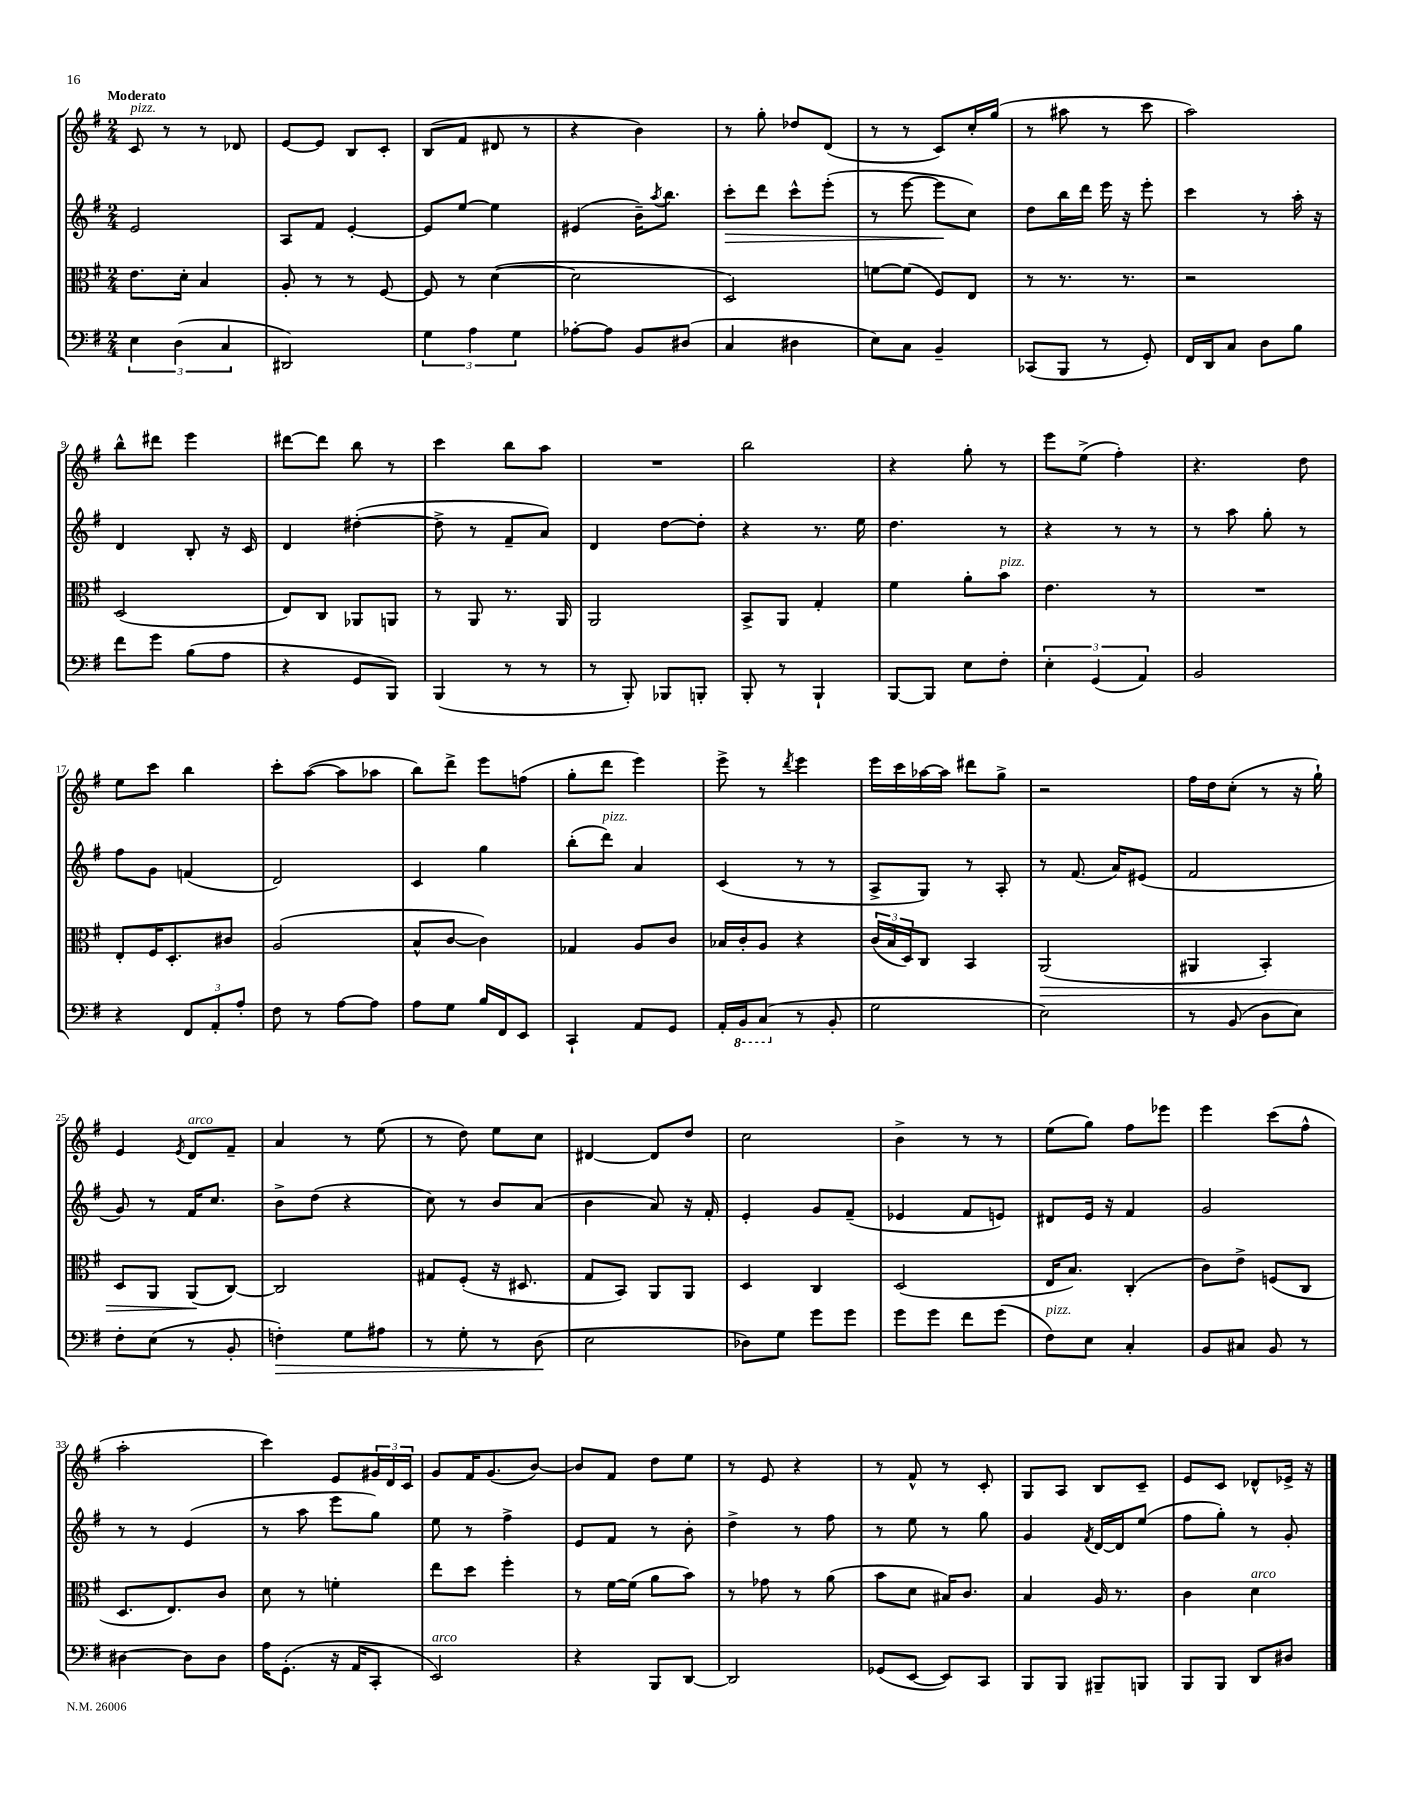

**kern	**kern	**kern	**kern
*staff4	*staff3	*staff2	*staff1
*clefF4	*clefC3	*clefG2	*clefG2
*k[f#]	*k[f#]	*k[f#]	*k[f#]
*M2/4	*M2/4	*M2/4	*M2/4
6E\	8.e\L	2e/	8c/
.	.	.	8r
(6D\	.	.	.
.	16d'\Jk	.	.
.	4B/	.	8r
6C/	.	.	.
.	.	.	8d-/
=	=	=	=
2DD#/)	8A'/	8A/L	[8e/L
.	8r	8f#/J	8e/]J
.	8r	[4e'/	8B/L
.	[8F#/	.	8c'/J
=	=	=	=
6G\	8F#/]	8e/]L	(8B/L
.	8r	[8ee/J	8f#/J
6A\	.	.	.
.	([4d\	4ee\]	8d#/
6G\	.	.	.
.	.	.	8r
=	=	=	=
[8A-'\L	2d\]	(4e#/	4r
8A-\]J	.	.	.
8BB/L	.	16b~\LK)	4b\)
.	.	8qaa/	.
.	.	8.bb\J	.
(8D#/J	.	.	.
=	=	=	=
4C/	2D/)	8ccc'\L	8r
.	.	8ddd\J	8gg'\
4D#\	.	8ccc^^\L	8dd-/L
.	.	(8eee'\J	(8d/J
=	=	=	=
8E\L)	[8f\L	8r	8r
8C\J	(8f\]J	[8eee\	8r
4BB~/	8F#/L)	8eee\]L	8c/L)
.	8E/J	8cc\J)	16cc'/L
.	.	.	(16gg/JJ
=	=	=	=
(8CC-/L	8r	8dd\L	8r
8BBB/J	8.r	16bb\L	8aa#\
.	.	16ddd\JJ	.
8r	.	16eee\	8r
.	8.r	16r	.
8GG'/)	.	8eee'\	8ccc\
=	=	=	=
16FF#/LL	2r	4ccc\	2aa\)
16DD/J	.	.	.
8C/J	.	.	.
8D\L	.	8r	.
8B\J	.	16aa'\	.
.	.	16r	.
=	=	=	=
8f#\L	(2D/	4d/	8bb^^\L
8g\J	.	.	8ddd#\J
(8B\L	.	8B'/	4eee\
8A\J	.	16r	.
.	.	16c/	.
=	=	=	=
4r	8E/L)	4d/	[8ddd#\L
.	8C/J	.	8ddd#\]J
8GG/L	8AA-/L	([4dd#'\	8bb\
8BBB/J)	8AA/J	.	8r
=	=	=	=
(4BBB/	8r	8dd#^\]	4ccc\
.	8AA/	8r	.
8r	8.r	8f#~/L	8bb\L
8r	.	8a/J)	8aa\J
.	16AA/	.	.
=	=	=	=
8r	2AA/	4d/	2r
8BBB'/)	.	.	.
8BBB-/L	.	[8dd\L	.
8BBB'/J	.	8dd'\]J	.
=	=	=	=
8BBB'/	8BB^/L	4r	2bb\
8r	8AA/J	.	.
4BBB`/	4G'/	8.r	.
.	.	16ee\	.
=	=	=	=
[8BBB/L	4f#\	4.dd\	4r
8BBB/]J	.	.	.
8E\L	8a'\L	.	8gg'\
8F#'\J	8b\J	8r	8r
=	=	=	=
6E'\	4.e\	4r	8eee\L
.	.	.	(8ee^\J
(6GG/	.	.	.
.	.	8r	4ff#'\)
6AA/)	.	.	.
.	8r	8r	.
=	=	=	=
2BB/	2r	8r	4.r
.	.	8aa\	.
.	.	8gg'\	.
.	.	8r	8dd\
=	=	=	=
4r	8E'/L	8ff#\L	8ee\L
.	16F#/K	8g\J	8ccc\J
.	8.D'/	.	.
12FF#/L	.	(4f/	4bb\
12AA'/	.	.	.
.	8c#/J	.	.
12A'/J	.	.	.
=	=	=	=
8F#\	(2A/	2d/)	8ccc'\L
8r	.	.	([8aa\J
[8A\L	.	.	8aa\]L
8A\]J	.	.	8aa-\J
=	=	=	=
8A\L	8B^^/L	4c/	8bb\L)
8G\J	[8c/J	.	8ddd^\J
16B/LL	4c\])	4gg\	8eee\L
16FF#/J	.	.	.
8EE/J	.	.	(8ff\J
=	=	=	=
4CC`/	4G-/	(8bb'\L	8gg'\L
.	.	8ddd\J)	8ddd\J
8AA/L	8A/L	4a/	4eee\)
8GG/J	8c/J	.	.
=	=	=	=
16AA'/LL	16B-/LL	(4c/	8eee^\
16BBB/J	16c'/J	.	.
(8CC/J	8A/J	.	8r
.	.	.	8qddd/
8r	4r	8r	4eee\
8BB'/	.	8r	.
=	=	=	=
2G\	(24c/LL	8A^/L	16eee\LL
.	24B/	.	.
.	.	.	16ccc\
.	24D/J)	.	.
.	8C/J	8G/J)	[16aa-\
.	.	.	16aa-\]JJ
.	4BB/	8r	8ddd#\L
.	.	8A'/	8gg^\J
=	=	=	=
2E\)	(2AA/	8r	2r
.	.	(8.f#/	.
.	.	16a/LK)	.
.	.	(8e#/J	.
=	=	=	=
8r	4AA#/	2f#/	16ff#\LL
.	.	.	16dd\J
(8BB/	.	.	(8cc'\J
8D\L	4BB'/)	.	8r
8E\J)	.	.	16r
.	.	.	16gg`\)
=	=	=	=
8F#'\L	8D/L	8g/)	4e/
(8E\J	8AA/J	8r	.
.	.	.	8qe/
8r	(8AA/L	16f#/LK	8d/L
.	.	8.cc/J	.
8BB'/	[8C/J)	.	8f#~/J
=	=	=	=
4F'\)	2C/]	8b^\L	4a/
.	.	(8dd\J	.
8G\L	.	4r	8r
8A#\J	.	.	(8ee\
=	=	=	=
8r	8G#/L	8cc\)	8r
8G'\	(8F#'/J	8r	8dd\)
8r	16r	8b/L	8ee\L
.	8.D#/	.	.
(8D\	.	(8a/J	8cc\J
=	=	=	=
2E\	8G/L	4b\	[4d#/
.	8BB/J)	.	.
.	8AA/L	8a/)	8d#/]L
.	8AA/J	16r	8dd/J
.	.	16f#'/	.
=	=	=	=
8D-\L)	4D/	4e'/	2cc\
8G\J	.	.	.
8g\L	4C/	8g/L	.
8g\J	.	(8f#~/J	.
=	=	=	=
8g\L	(2D/	4e-/	4b^\
8g\J	.	.	.
8f#\L	.	8f#/L	8r
(8g\J	.	8e/J)	8r
=	=	=	=
8F#\L)	16E/LK	8d#/L	(8ee\L
.	8.B/J)	.	.
8E\J	.	16e/Jk	8gg\J)
.	.	16r	.
4C'/	(4C'/	4f#/	8ff#\L
.	.	.	8eee-\J
=	=	=	=
8BB/L	8c\L)	2g/	4eee\
8C#/J	8e^\J	.	.
8BB/	(8F/L	.	(8ccc\L
8r	8C/J	.	8ff#^^\J
=	=	=	=
[4D#\	8.D/L	8r	2aa'\
.	.	8r	.
.	8.E/)	.	.
8D#\]L	.	(4e/	.
8D#\J	8c/J	.	.
=	=	=	=
16A\LK	8d\	8r	4ccc\)
(8.GG'\J	.	.	.
.	8r	8aa\	.
16r	4f'\	8eee\L	8e/L
16AA/LK	.	.	.
8CC'/J	.	8gg\J)	24g#/L
.	.	.	24d/
.	.	.	24c/JJ
=	=	=	=
2EE/)	8ee\L	8ee\	8g/L
.	8dd\J	8r	16f#/K
.	.	.	(8.g/
.	4ff#'\	4ff#^\	.
.	.	.	[8b/J)
=	=	=	=
4r	8r	8e/L	8b/]L
.	[16f#\LL	8f#/J	8f#/J
.	(16f#\]JJ	.	.
8BBB/L	8a\L	8r	8dd\L
[8DD/J	8b\J)	8b'\	8ee\J
=	=	=	=
2DD/]	8r	4dd^\	8r
.	8g-\	.	8e/
.	8r	8r	4r
.	(8a\	8ff#\	.
=	=	=	=
(8GG-/L	8b\L	8r	8r
[8EE/J	8d\J	8ee\	8f#^^/
8EE/]L)	16B#/LK)	8r	8r
.	8.c/J	.	.
8CC/J	.	8gg\	8c'/
=	=	=	=
8BBB/L	4B/	4g/	8G/L
8BBB/J	.	.	8A/J
.	.	8qf#/	.
8BBB#~/L	16A/	[16d/LL	8B/L
.	8.r	16d/]J	.
8BBB/J	.	(8ee/J	8c~/J
=	=	=	=
8BBB/L	4c\	8ff#\L	8e/L
8BBB/J	.	8gg'\J)	8c/J
8DD/L	4d\	8r	8d-^^/L
8D#/J	.	8g'/	16e-^/Jk
.	.	.	16r
==	==	==	==
*-	*-	*-	*-
